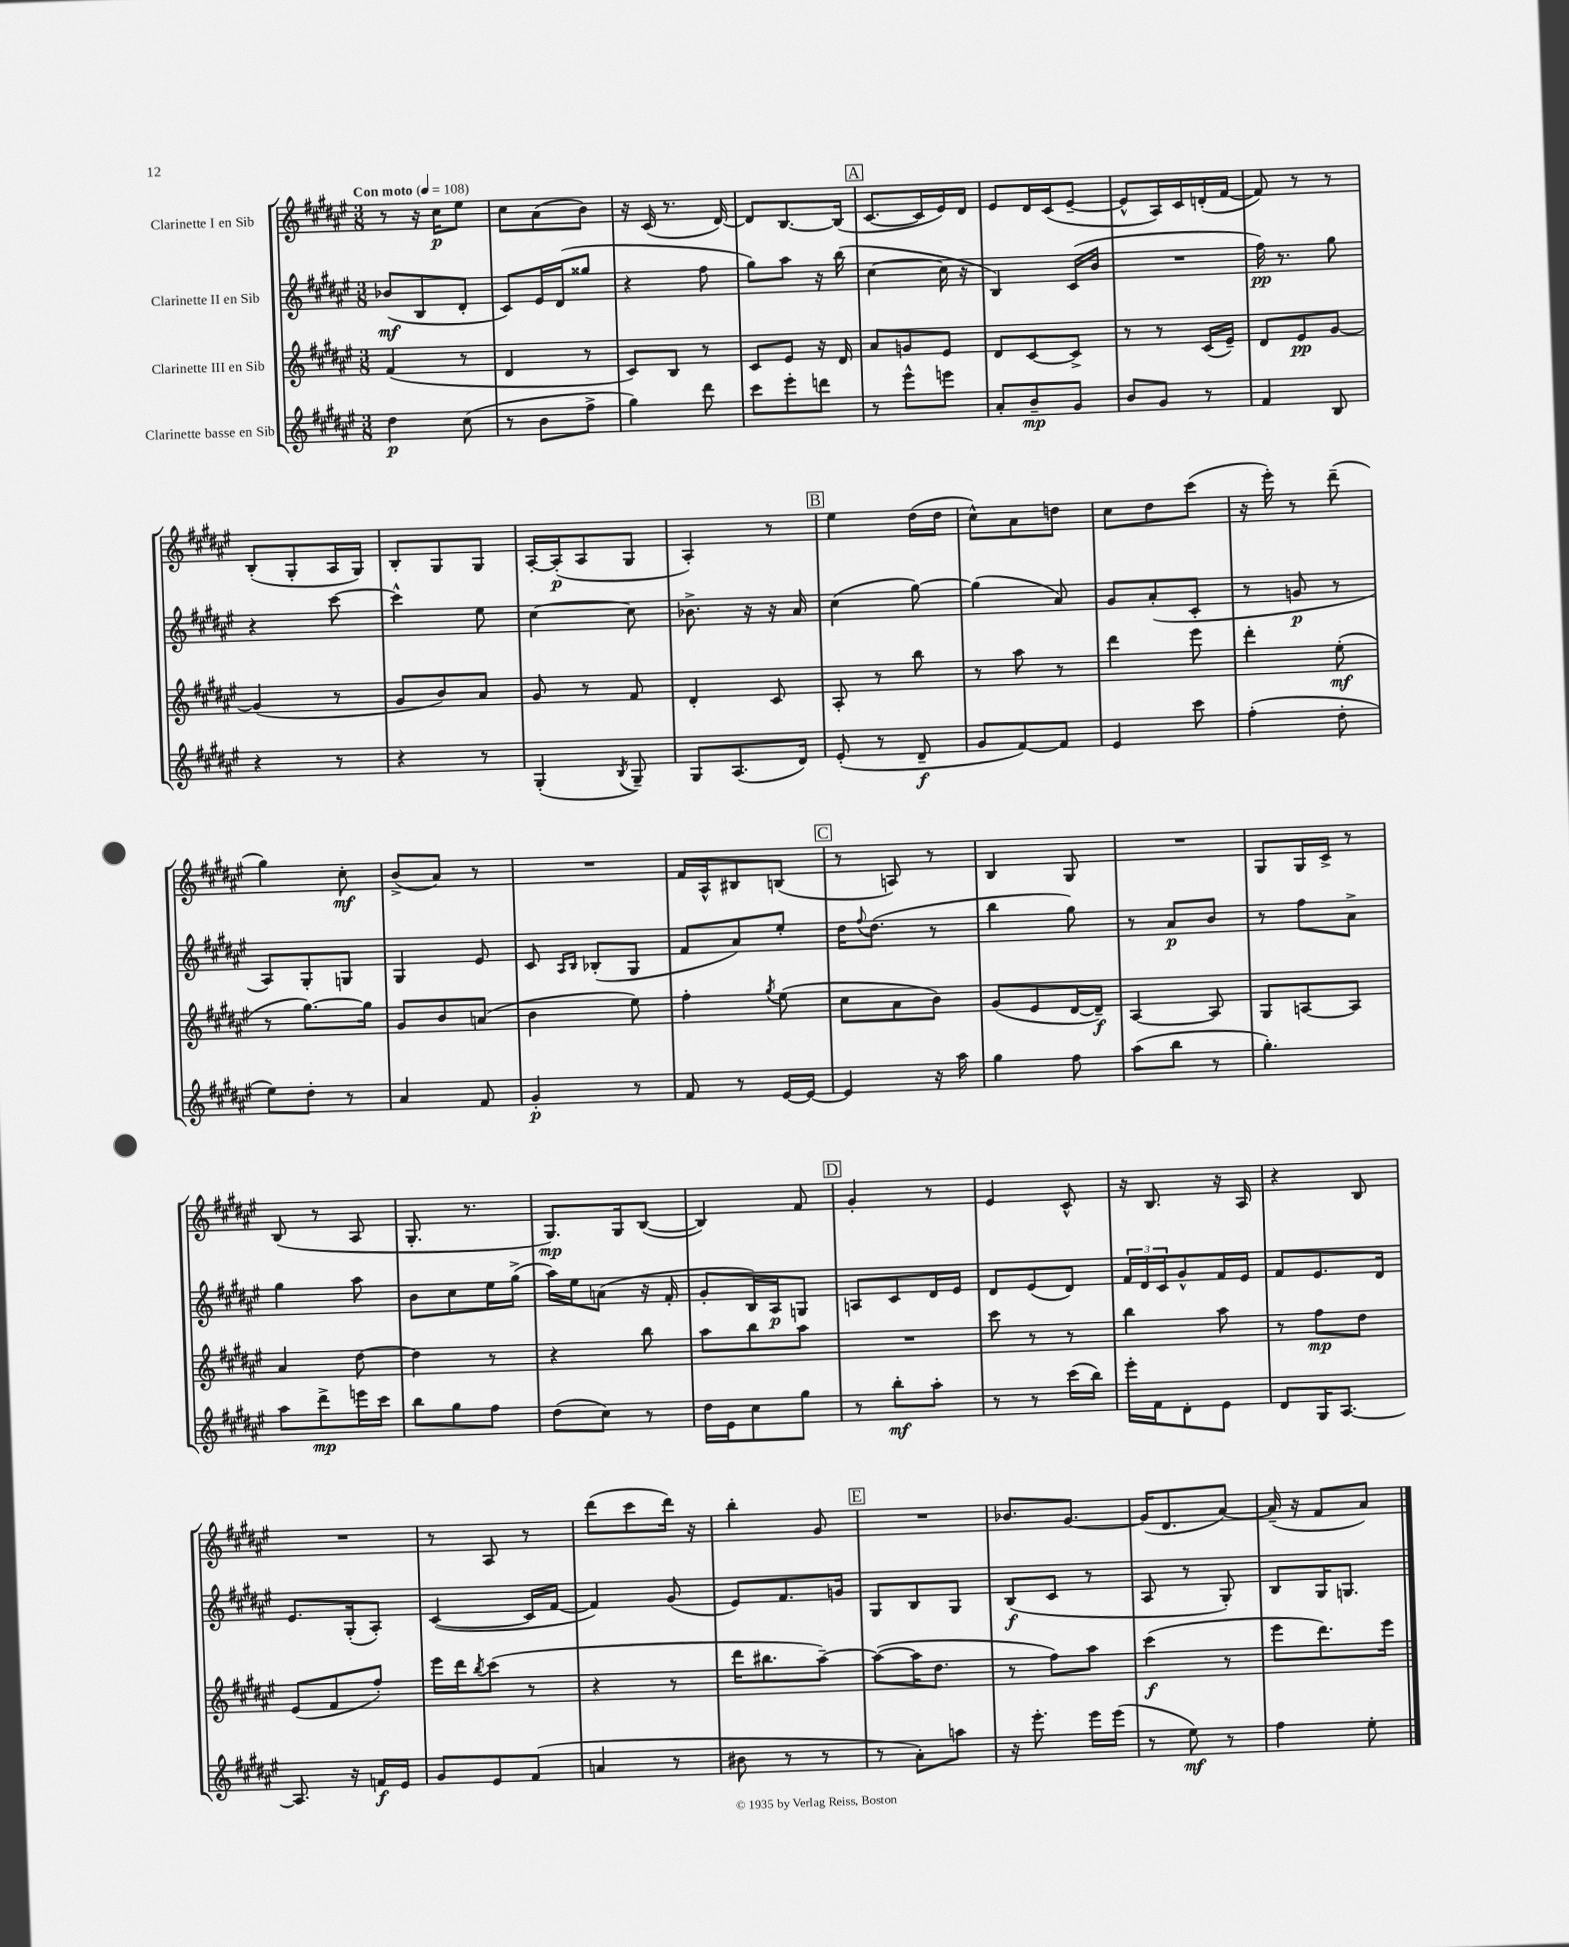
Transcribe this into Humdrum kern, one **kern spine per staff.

**kern	**dynam	**kern	**dynam	**kern	**dynam	**kern	**dynam
*part4	*part4	*part3	*part3	*part2	*part2	*part1	*part1
*staff4	*staff4	*staff3	*staff3	*staff2	*staff2	*staff1	*staff1
*I"Clarinette basse en Sib	*	*I"Clarinette III en Sib	*	*I"Clarinette II en Sib	*	*I"Clarinette I en Sib	*
*clefG2	*	*clefG2	*	*clefG2	*	*clefG2	*
*k[f#c#g#d#a#e#]	*	*k[f#c#g#d#a#e#]	*	*k[f#c#g#d#a#e#]	*	*k[f#c#g#d#a#e#]	*
*M3/8	*	*M3/8	*	*M3/8	*	*M3/8	*
*MM108	*	*MM108	*	*MM108	*	*MM108	*
=1	=1	=1	=1	=1	=1	=1	=1
!	!	!	!	!	!	!LO:TX:a:B:t=Con moto	!
4dd#\	p	(4f#/	.	(8b-X/L	mf	8r	.
.	.	.	.	8B/	.	16r	.
.	.	.	.	.	.	16cc#\KL	p
(8cc#\	.	8r	.	8d#'/J	.	8ee#\J	.
=2	=2	=2	=2	=2	=2	=2	=2
8r	.	4d#/	.	8c#/L)	.	8cc#\L	.
8b\L	.	.	.	16e#/L	.	(8a#\	.
.	.	.	.	(16d#/J	.	.	.
8ff#^\J	.	8r	.	8gg##X/J	.	8b\J)	.
=3	=3	=3	=3	=3	=3	=3	=3
4gg#\)	.	8c#/L)	.	4r	.	16r	.
.	.	.	.	.	.	(16c#/	.
.	.	8B/J	.	.	.	8.r	.
8ddd#\	.	8r	.	8ff#\	.	.	.
.	.	.	.	.	.	[16d#/)	.
=4	=4	=4	=4	=4	=4	=4	=4
8ccc#\L	.	8c#/L	.	8gg#\L)	.	8d#/L]	.
8eee#'\	.	8e#/J	.	8aa#\J	.	[8.B/	.
8dddn\J	.	16r	.	16r	.	.	.
.	.	16d#/	.	(16bb\	.	(16B/Jk]	.
!!LO:REH:place=s1:t=A
=5	=5	=5	=5	=5	=5	=5	=5
8r	.	8a#/L	.	[4cc#\	.	[8.c#/L	.
8eee#^^\L	.	8gn/	.	.	.	.	.
.	.	.	.	.	.	16c#/L]	.
8eeen\J	.	8e#/J	.	16cc#\]	.	16e#/)	.
.	.	.	.	16r	.	16d#/JJ	.
=6	=6	=6	=6	=6	=6	=6	=6
8a#'/L	.	8d#/L	.	4B/)	.	8e#/L	.
8b~/	mp	[8c#/	.	.	.	16d#/L	.
.	.	.	.	.	.	(16c#/J	.
8g#/J	.	8c#^/J]	.	(16c#/LL	.	[8e#~/J	.
.	.	.	.	16b/JJ	.	.	.
=7	=7	=7	=7	=7	=7	=7	=7
8b/L	.	8r	.	4.r	.	8e#^^/L]	.
8g#/J	.	8r	.	.	.	16A#/L)	.
.	.	.	.	.	.	16c#/	.
8r	.	(16c#/LL	.	.	.	(16dn'/	.
.	.	16e#~/JJ)	.	.	.	[16f#/JJ	.
=8	=8	=8	=8	=8	=8	=8	=8
4f#/	.	8d#/L	.	16ff#\)	pp	8f#/])	.
.	.	.	.	8.r	.	.	.
.	.	8e#/	pp	.	.	8r	.
8B/	.	[8g#/J	.	8gg#\	.	8r	.
!!LO:LB:g=z
=9	=9	=9	=9	=9	=9	=9	=9
4r	.	(4g#/]	.	4r	.	(8B'/L	.
.	.	.	.	.	.	8G#'/	.
8r	.	8r	.	[8ccc#\	.	16A#/L	.
.	.	.	.	.	.	16G#/JJ)	.
=10	=10	=10	=10	=10	=10	=10	=10
4r	.	8g#/L	.	4ccc#^^\]	.	8B'/L	.
.	.	8b/)	.	.	.	8G#/	.
8r	.	8a#/J	.	8ee#\	.	8G#/J	.
=11	=11	=11	=11	=11	=11	=11	=11
(4G#'/	.	8g#/	.	[4cc#\	.	[16A#'/LL	.
.	.	.	.	.	.	(16A#'/J]	p
.	.	8r	.	.	.	8A#/	.
8qB/	.	.	.	.	.	.	.
8G#~/)	.	8f#/	.	8cc#\]	.	8G#/J	.
=12	=12	=12	=12	=12	=12	=12	=12
8G#/L	.	4d#'/	.	8.b-X^\	.	4A#'/)	.
(8.A#/	.	.	.	.	.	.	.
.	.	.	.	16r	.	.	.
.	.	8c#/	.	16r	.	8r	.
16d#/Jk)	.	.	.	16a#/	.	.	.
!!LO:REH:place=s1:t=B
=13	=13	=13	=13	=13	=13	=13	=13
(8e#'/	.	8A#'/	.	(4cc#\	.	4ee#\	.
8r	.	8r	.	.	.	.	.
8d#~/	f	8bb\	.	[8gg#\)	.	(16dd#\LL	.
.	.	.	.	.	.	16dd#\JJ	.
=14	=14	=14	=14	=14	=14	=14	=14
8g#/L	.	8r	.	(4gg#\]	.	8cc#^^\L)	.
[8f#/)	.	8aa#\	.	.	.	8a#\	.
8f#/J]	.	8r	.	8a#/)	.	8ddn\J	.
=15	=15	=15	=15	=15	=15	=15	=15
4e#/	.	4ddd#\	.	8g#/L	.	8cc#\L	.
.	.	.	.	(8a#'/	.	8dd#\	.
8ccc#\	.	8eee#\	.	8c#'/J	.	(8ccc#\J	.
=16	=16	=16	=16	=16	=16	=16	=16
(4ff#'\	.	4ddd#'\	.	8r	.	16r	.
.	.	.	.	.	.	16eee#'\)	.
.	.	.	.	8gn/	p	8r	.
8dd#'\	.	(8ee#'\	mf	8r	.	(8ddd#~\	.
!!LO:LB:g=z
=17	=17	=17	=17	=17	=17	=17	=17
8ee#\L)	.	8r	.	8A#/L)	.	4gg#\)	.
8dd#'\J	.	[8.gg#\L)	.	8G#'/	.	.	.
8r	.	.	.	8Gn/J	.	8cc#'\	mf
.	.	16gg#\Jk]	.	.	.	.	.
=18	=18	=18	=18	=18	=18	=18	=18
4a#/	.	8g#/L	.	4G#/	.	(8b^/L	.
.	.	8b/	.	.	.	8a#/J)	.
8f#/	.	(8an/J	.	8e#/	.	8r	.
=19	=19	=19	=19	=19	=19	=19	=19
4g#'/	p	4b\	.	8c#/	.	4.r	.
.	.	.	.	16qqA#/LL	.	.	.
.	.	.	.	16qqB/JJ	.	.	.
.	.	.	.	(8B-X'/L	.	.	.
8r	.	8ee#\)	.	8G#/J	.	.	.
=20	=20	=20	=20	=20	=20	=20	=20
8f#/	.	4ff#'\	.	8f#/L	.	16f#/LL	.
.	.	.	.	.	.	16A#^^/J	.
8r	.	.	.	8a#/)	.	8B#X/	.
.	.	8qgg#/	.	.	.	.	.
[16e#/LL	.	(8ee#\	.	8ee#'/J	.	(8Bn/J	.
16e#/JJ_	.	.	.	.	.	.	.
!!LO:REH:place=s1:t=C
=21	=21	=21	=21	=21	=21	=21	=21
4e#/]	.	8cc#\L	.	16dd#\KL	.	8r	.
.	.	.	.	8qqff#/	.	.	.
.	.	.	.	(8.dd#\J	.	.	.
.	.	8a#\	.	.	.	8An/)	.
16r	.	8b\J)	.	8r	.	8r	.
16aa#\	.	.	.	.	.	.	.
=22	=22	=22	=22	=22	=22	=22	=22
4gg#\	.	(8g#/L	.	4bb\	.	4B/	.
.	.	8e#/	.	.	.	.	.
8ff#\	.	[16d#/L	.	8gg#\)	.	8G#/	.
.	.	16d#~/JJ])	f	.	.	.	.
=23	=23	=23	=23	=23	=23	=23	=23
(8aa#\L	.	[4A#/	.	8r	.	4.r	.
8bb\J	.	.	.	8a#/L	p	.	.
8r	.	8A#/]	.	8b/J	.	.	.
=24	=24	=24	=24	=24	=24	=24	=24
4.gg#'\)	.	8G#/L	.	8r	.	8G#/L	.
.	.	[8An/	.	8ff#\L	.	16G#/L	.
.	.	.	.	.	.	16c#^/JJ	.
.	.	8A/J]	.	8a#^\J	.	8r	.
!!LO:LB:g=z
=25	=25	=25	=25	=25	=25	=25	=25
8aa#\L	.	4a#/	.	4gg#\	.	(8B/	.
8ddd#^\	mp	.	.	.	.	8r	.
16eeen\L	.	[8dd#\	.	8aa#\	.	8A#/	.
16ccc#\JJ	.	.	.	.	.	.	.
=26	=26	=26	=26	=26	=26	=26	=26
8bb\L	.	4dd#\]	.	8b\L	.	8.G#'/	.
8gg#\	.	.	.	8cc#\	.	.	.
.	.	.	.	.	.	8.r	.
8ff#\J	.	8r	.	16ee#\L	.	.	.
.	.	.	.	(16gg#^\JJ	.	.	.
=27	=27	=27	=27	=27	=27	=27	=27
(8dd#\L	.	4r	.	16aa#\LL)	.	8.G#/L)	mp
.	.	.	.	16ee#\J	.	.	.
8cc#\J)	.	.	.	(8an\J	.	.	.
.	.	.	.	.	.	16G#/k	.
8r	.	8bb\	.	16r	.	([8B/J	.
.	.	.	.	16f#'/	.	.	.
=28	=28	=28	=28	=28	=28	=28	=28
16dd#\LL	.	8aa#\L	.	8g#'/L	.	4B/])	.
16e#\J	.	.	.	.	.	.	.
8cc#\	.	8bb\	.	16B/L)	.	.	.
.	.	.	.	16A#/J	p	.	.
8gg#\J	.	8aa#\J	.	8Gn/J	.	8f#/	.
!!LO:REH:place=s1:t=D
=29	=29	=29	=29	=29	=29	=29	=29
8r	.	4.r	.	8An/L	.	4g#'/	.
8bb'\L	mf	.	.	8c#/	.	.	.
8aa#'\J	.	.	.	16d#/L	.	8r	.
.	.	.	.	16e#/JJ	.	.	.
=30	=30	=30	=30	=30	=30	=30	=30
8r	.	8ccc#\	.	8d#/L	.	4e#/	.
8r	.	8r	.	(8e#/	.	.	.
(16ccc#\LL	.	8r	.	8d#/J)	.	8c#^^/	.
16bb\JJ)	.	.	.	.	.	.	.
=31	=31	=31	=31	=31	=31	=31	=31
16eee#'\LL	.	4bb\	.	24f#/LL	.	16r	.
.	.	.	.	24d#/	.	.	.
16f#\J	.	.	.	.	.	8.B/	.
.	.	.	.	24c#/J	.	.	.
8d#'\	.	.	.	8g#^^/	.	.	.
8e#\J	.	8aa#\	.	16f#/L	.	16r	.
.	.	.	.	16e#/JJ	.	16A#/	.
=32	=32	=32	=32	=32	=32	=32	=32
8d#/L	.	8r	.	8f#/L	.	4r	.
16G#/K	.	8ff#\L	mp	8.e#/	.	.	.
[8.A#/J	.	.	.	.	.	.	.
.	.	8dd#\J	.	.	.	8B/	.
.	.	.	.	16d#/Jk	.	.	.
!!LO:LB:g=z
=33	=33	=33	=33	=33	=33	=33	=33
8.A#/]	.	(8e#/L	.	8.e#/L	.	4.r	.
.	.	8f#/	.	.	.	.	.
16r	.	.	.	(16G#'/k	.	.	.
16fn/LL	f	8ff#'/J)	.	8A#'/J)	.	.	.
16e#/JJ	.	.	.	.	.	.	.
=34	=34	=34	=34	=34	=34	=34	=34
8g#/L	.	16eee#\LL	.	([4c#/	.	8r	.
.	.	16ddd#\J	.	.	.	.	.
.	.	8qbb/	.	.	.	.	.
8e#/	.	(8ccc#\J	.	.	.	8A#/	.
(8f#/J	.	8r	.	16c#/LL]	.	8r	.
.	.	.	.	[16f#/JJ	.	.	.
=35	=35	=35	=35	=35	=35	=35	=35
4an/	.	4r	.	4f#/])	.	(8ddd#\L	.
.	.	.	.	.	.	8ccc#\	.
8r	.	8r	.	(8g#/	.	16ddd#\Jk)	.
.	.	.	.	.	.	16r	.
=36	=36	=36	=36	=36	=36	=36	=36
8b#X\	.	16ddd#\KL	.	8e#/L)	.	4bb'\	.
.	.	8.bb#X\	.	.	.	.	.
8r	.	.	.	8.f#/	.	.	.
8r	.	[8aa#~\J)	.	.	.	8g#/	.
.	.	.	.	16gn/Jk	.	.	.
!!LO:REH:place=s1:t=E
=37	=37	=37	=37	=37	=37	=37	=37
8r	.	(8aa#\L_	.	8G#/L	.	4.r	.
8a#'\L)	.	16aa#\K]	.	8B/	.	.	.
.	.	8.dd#\J	.	.	.	.	.
8aan\J	.	.	.	8G#/J	.	.	.
=38	=38	=38	=38	=38	=38	=38	=38
16r	.	8r	.	(8B/L	f	8.b-X/L	.
8.eee#'\	.	.	.	.	.	.	.
.	.	8ff#\L)	.	8c#/J	.	.	.
.	.	.	.	.	.	[8.g#/J	.
16eee#\LL	.	8aa#\J	.	8r	.	.	.
(16eee#\JJ	.	.	.	.	.	.	.
=39	=39	=39	=39	=39	=39	=39	=39
8r	.	(4ccc#\	f	8A#/	.	(16g#/KL]	.
.	.	.	.	.	.	8.d#/	.
8ee#\)	mf	.	.	8r	.	.	.
8r	.	8r	.	8G#'/)	.	[8a#/J)	.
=40	=40	=40	=40	=40	=40	=40	=40
4ff#\	.	8eee#\L	.	8B/L	.	(16a#~/]	.
.	.	.	.	.	.	16r	.
.	.	8.ddd#\)	.	16G#/K	.	8f#/L	.
.	.	.	.	8.Gn/J	.	.	.
8ee#'\	.	.	.	.	.	8a#/J)	.
.	.	16eee#\Jk	.	.	.	.	.
==	==	==	==	==	==	==	==
*-	*-	*-	*-	*-	*-	*-	*-
